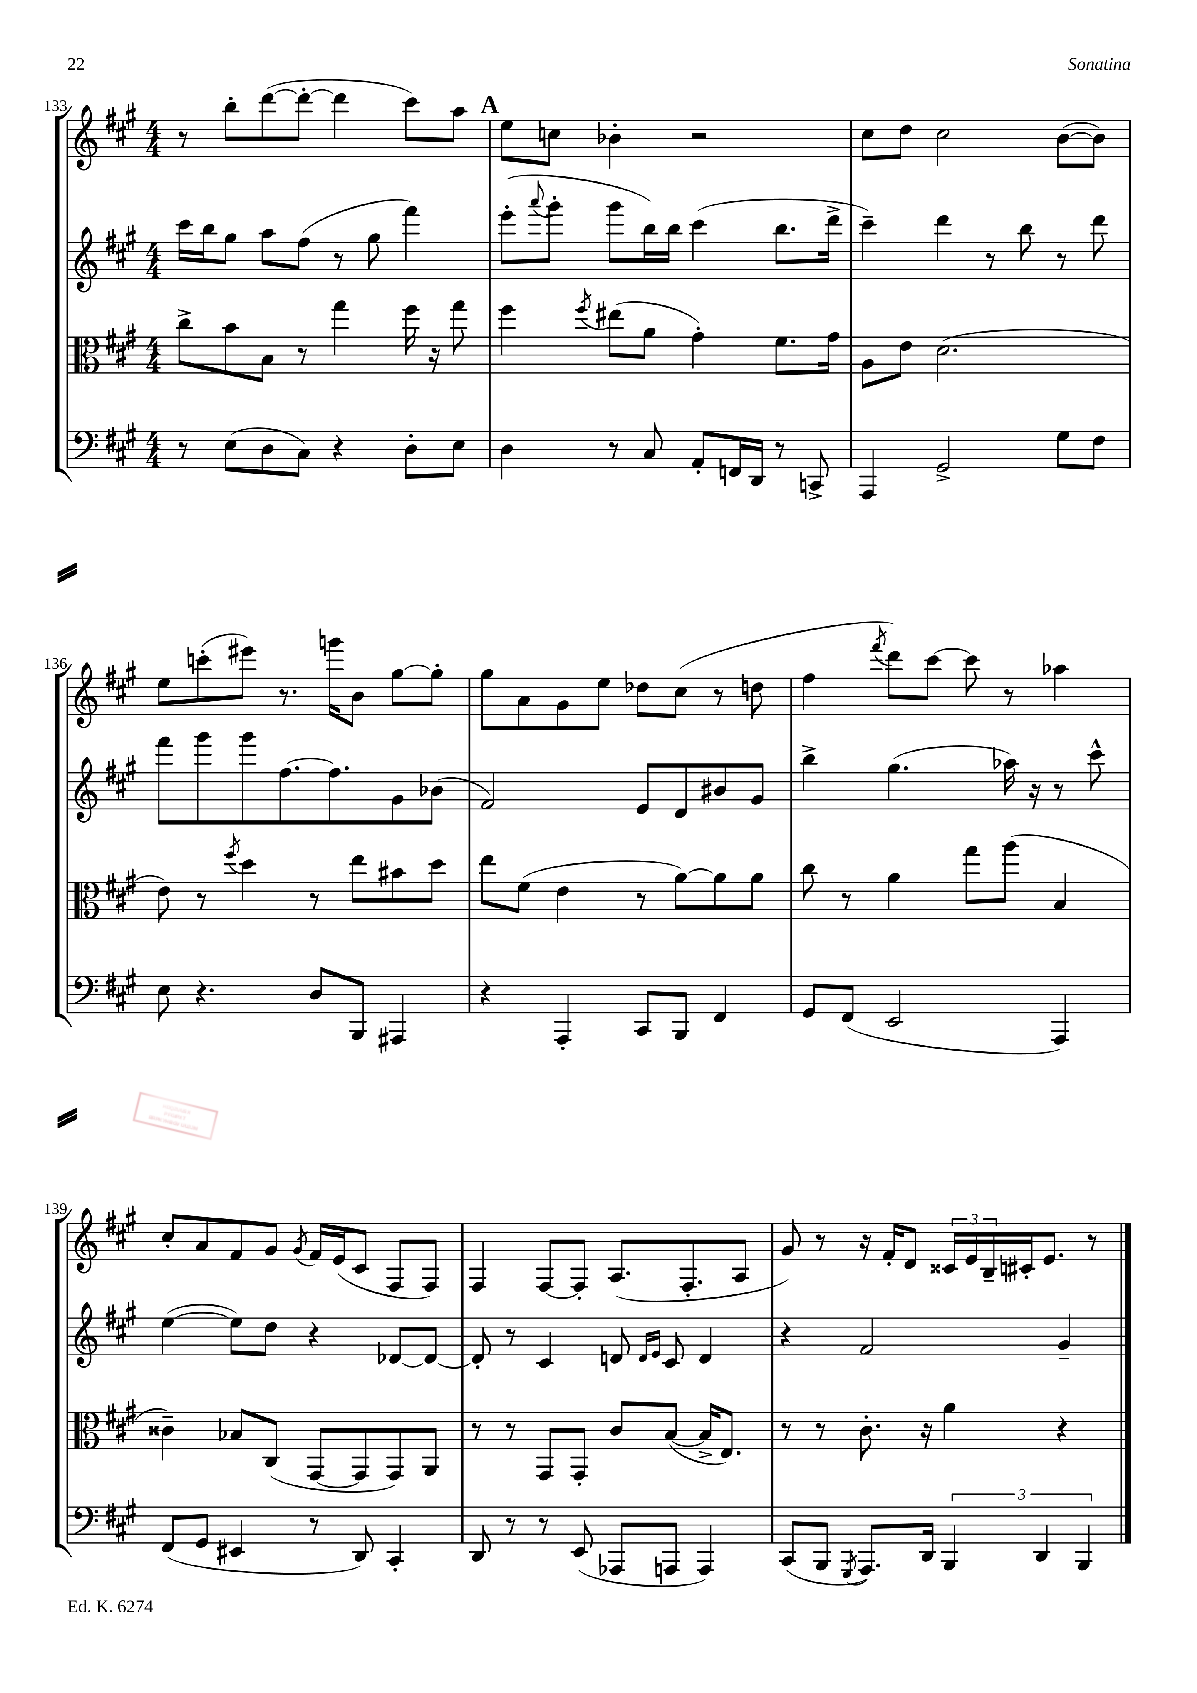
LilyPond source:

<<
\new StaffGroup <<
\new Staff = "s0" {
    \clef treble \key a \major \numericTimeSignature \time 4/4
    r8 b''8-. d'''8~( d'''8~-. d'''4 cis'''8) a''8 |
    \mark \markup { \bold "A" } e''8 c''8 bes'4-. r2 |
    cis''8 d''8 cis''2 b'8~( b'8) |
    e''8 c'''8-.( eis'''8) r8. g'''16 b'8 gis''8~ gis''8-. |
    gis''8 a'8 gis'8 e''8 des''8 cis''8( r8 d''8 |
    fis''4 \acciaccatura { fis'''8 } d'''8) cis'''8~ cis'''8 r8 aes''4 |
    cis''8-. a'8 fis'8 gis'8 \acciaccatura { gis'8 } fis'16 e'16( cis'8 fis8 fis8) |
    fis4 fis8~ fis8-. a8.( fis8.-. a8 |
    gis'8) r8 r16 fis'16-. d'8 \tuplet 3/2 { cisis'16 e'16 b16-- } cis'16-. e'8. r8 \bar "|." |
}
\new Staff = "s1" {
    \clef treble \key a \major \numericTimeSignature \time 4/4
    cis'''16 b''16 gis''8 a''8 fis''8( r8 gis''8 fis'''4) |
    \mark \markup { \bold "A" } e'''8-.( \appoggiatura { a'''8 } gis'''8-. gis'''8 b''16) b''16 cis'''4( b''8. d'''16-> |
    cis'''4--) d'''4 r8 b''8 r8 d'''8 |
    fis'''8 gis'''8 gis'''8 fis''8.~ fis''8. gis'8 bes'8( |
    fis'2) e'8 d'8 bis'8 gis'8 |
    b''4-> gis''4.( aes''16) r16 r8 cis'''8-^ |
    e''4~( e''8) d''8 r4 des'8~ des'8~ |
    des'8-. r8 cis'4 d'8 \grace { d'16 e'16 } cis'8 d'4 |
    r4 fis'2 gis'4-- \bar "|." |
}
\new Staff = "s2" {
    \clef alto \key a \major \numericTimeSignature \time 4/4
    cis''8-> b'8 b8 r8 gis''4 fis''16 r16 gis''8 |
    \mark \markup { \bold "A" } fis''4 \acciaccatura { fis''8 } eis''8( a'8 gis'4-.) fis'8. gis'16 |
    a8 e'8 d'2.( |
    e'8) r8 \acciaccatura { fis''8 } d''4 r8 e''8 bis'8 d''8 |
    e''8 fis'8( e'4 r8 a'8~) a'8 a'8 |
    cis''8 r8 a'4 gis''8 a''8( b4 |
    cisis'4--) bes8 cis8( gis,8~ gis,8 gis,8) a,8 |
    r8 r8 gis,8 gis,8-. cis'8 b8~( b16-> e8.) |
    r8 r8 cis'8.-. r16 a'4 r4 \bar "|." |
}
\new Staff = "s3" {
    \clef bass \key a \major \numericTimeSignature \time 4/4
    r8 e8( d8 cis8) r4 d8-. e8 |
    \mark \markup { \bold "A" } d4 r8 cis8 a,8-. f,16 d,16 r8 c,8-> |
    a,,4 gis,2-> gis8 fis8 |
    e8 r4. d8 b,,8 ais,,4 |
    r4 a,,4-. cis,8 b,,8 fis,4 |
    gis,8 fis,8( e,2 a,,4) |
    fis,8( gis,8 eis,4 r8 d,8) cis,4-. |
    d,8 r8 r8 e,8( aes,,8 a,,8 a,,4) |
    cis,8( b,,8 \acciaccatura { gis,,8 } a,,8.) d,16 \tuplet 3/2 { b,,4 d,4 b,,4 } \bar "|." |
}
>>
>>
\layout { \context { \Score currentBarNumber = #133 } }
